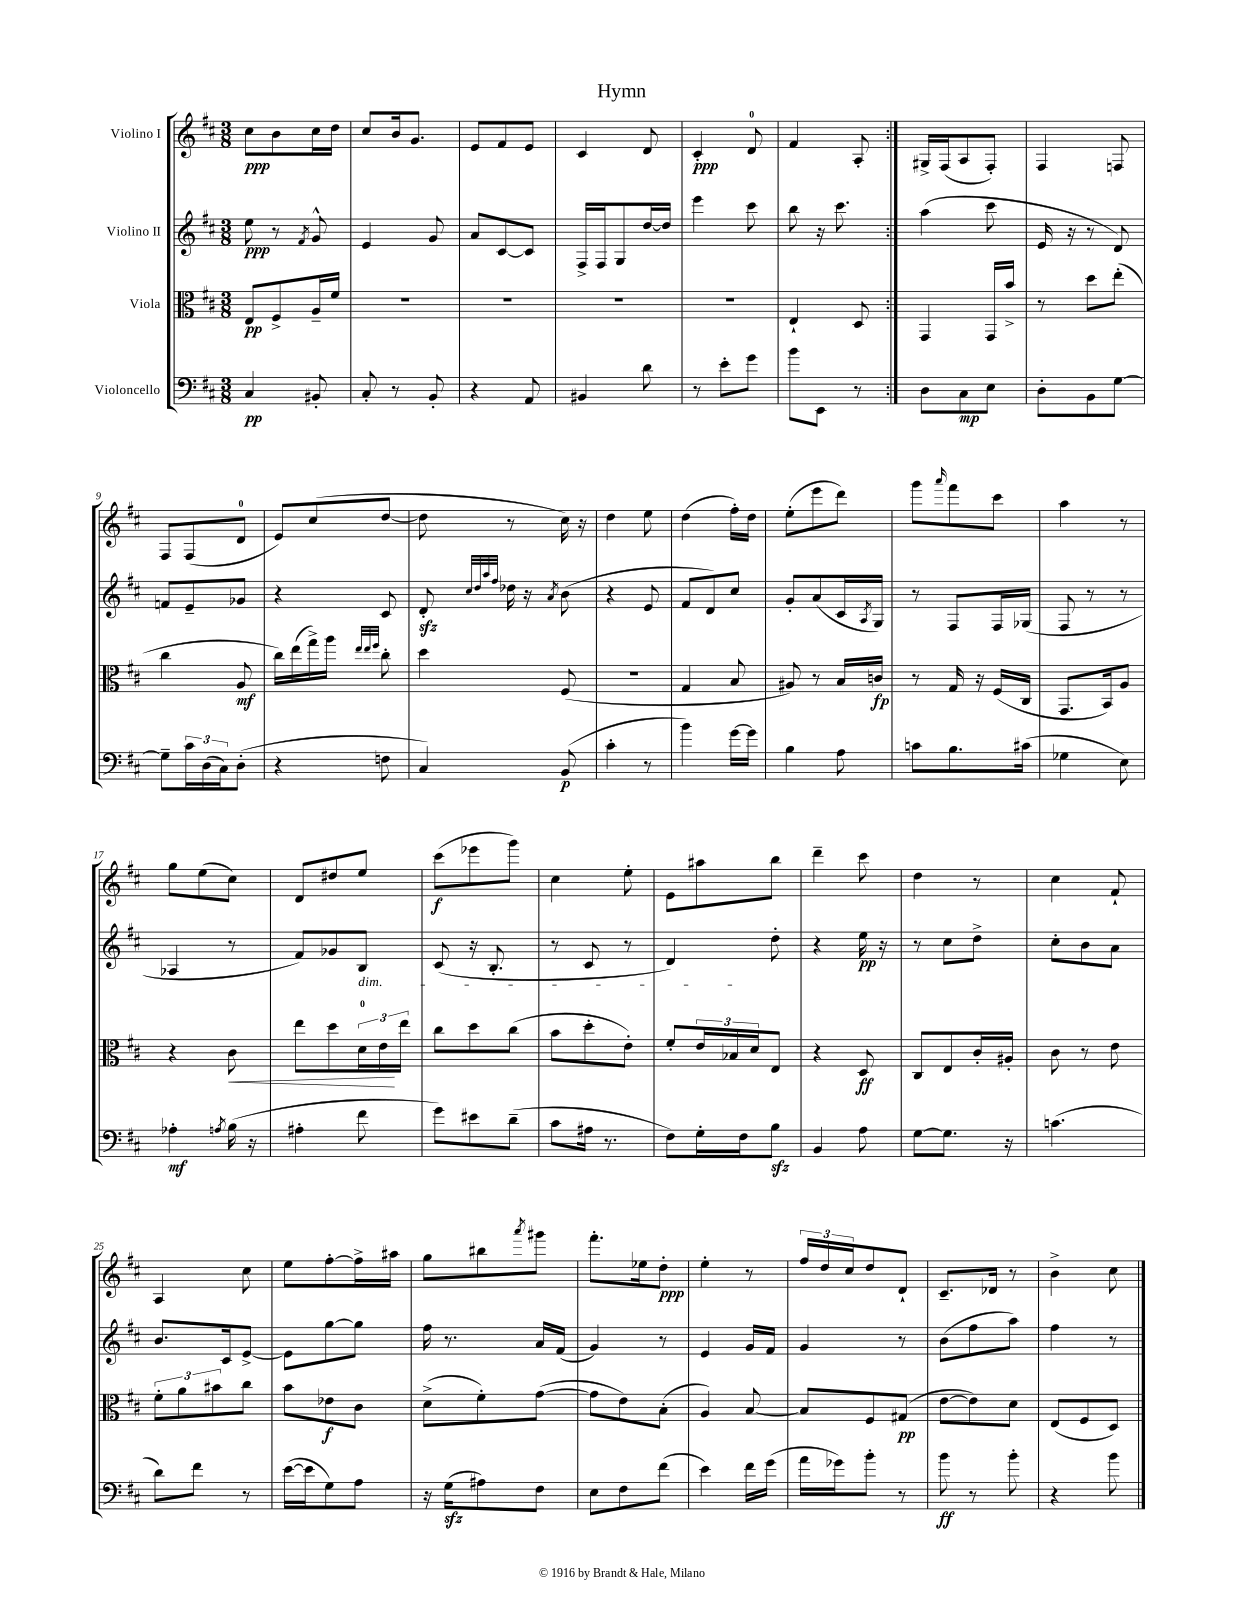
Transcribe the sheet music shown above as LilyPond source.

\header { title = "Hymn" }
<<
\new StaffGroup <<
\new Staff = "s0" \with { instrumentName = "Violino I" } {
    \clef treble \key d \major \numericTimeSignature \time 3/8
    \repeat volta 2 { cis''8\ppp b'8 cis''16 d''16 |
    cis''8 b'16 g'8. |
    e'8 fis'8 e'8 |
    cis'4 d'8 |
    cis'4-.\ppp d'8-0 |
    fis'4 a8-. | }
    gis16-> fis16( a8 fis8-.) |
    fis4 f8 |
    fis8 fis8( d'8-0 |
    e'8) cis''8( d''8~ |
    d''8 r8 cis''16) r16 |
    d''4 e''8 |
    d''4( fis''16-.) d''16 |
    e''8-.( e'''8 d'''8) |
    g'''8 \grace { a'''16 } fis'''8 cis'''8 |
    a''4 r8 |
    g''8 e''8( cis''8) |
    d'8 dis''8 e''8 |
    cis'''8\f( ees'''8 g'''8) |
    cis''4 e''8-. |
    e'8 ais''8 b''8 |
    d'''4-- cis'''8 |
    d''4 r8 |
    cis''4 fis'8-! |
    a4 cis''8 |
    e''8 fis''8~-. fis''16-> ais''16 |
    g''8 bis''8 \acciaccatura { a'''8 } gis'''8 |
    fis'''8.-. ees''16 d''8-.\ppp |
    e''4-. r8 |
    \tuplet 3/2 { fis''16 d''16 cis''16 } d''8 d'8-! |
    cis'8.-- des'16 r8 |
    b'4-> cis''8 \bar "|." |
}
\new Staff = "s1" \with { instrumentName = "Violino II" } {
    \clef treble \key d \major \numericTimeSignature \time 3/8
    \repeat volta 2 { e''8\ppp r8 \acciaccatura { fis'8 } g'8-^ |
    e'4 g'8 |
    a'8 cis'8~ cis'8 |
    fis16-> fis16 g8 d''16~ d''16 |
    e'''4 cis'''8 |
    b''8 r16 cis'''8. | }
    a''4( cis'''8 |
    e'16 r16 r8 d'8) |
    f'8 e'8-- ges'8 |
    r4 cis'8 |
    d'8-.\sfz \grace { cis''32 d''32 a''32 fis''32 } des''16 r16 \acciaccatura { a'8 } b'8( |
    r4 e'8 |
    fis'8 d'8) cis''8 |
    g'8-. a'8( cis'16 \acciaccatura { a8 } g16) |
    r8 fis8 fis16 ges16( |
    fis8 r8 r8 |
    aes4 r8 |
    fis'8) ges'8 b8\dim |
    cis'8( r16 b8.-. |
    r8 cis'8 r8 |
    d'4\!) d''8-. |
    r4 e''16\pp r16 |
    r8 cis''8 d''8-> |
    cis''8-. b'8 a'8 |
    b'8. cis'16 e'8~-> |
    e'8 g''8~ g''8 |
    fis''16 r8. a'16 fis'16( |
    g'4) r8 |
    e'4 g'16 fis'16 |
    g'4 r8 |
    b'8( fis''8 a''8) |
    fis''4 r8 \bar "|." |
}
\new Staff = "s2" \with { instrumentName = "Viola" } {
    \clef alto \key d \major \numericTimeSignature \time 3/8
    \repeat volta 2 { e8\pp fis8-> a16-- fis'16 |
    R4. |
    R4. |
    R4. |
    R4. |
    e4-! d8 | }
    g,4 g,16 b'16-> |
    r8 d''8 e''8-.( |
    cis''4 a8\mf |
    cis''16) e''16( g''16->) a''16 \grace { e''32 e''32 fis''32 } cis''8-. |
    d''4 fis8( |
    R4. |
    g4 b8 |
    ais8) r8 b16 c'16\fp |
    r8 g16 r16 fis16( cis16 |
    g,8. b,16) a8 |
    r4 cis'8\< |
    e''8 d''8 \tuplet 3/2 { d'16-0 e'16\! e''16 } |
    cis''8 d''8 cis''8( |
    b'8 d''8-. e'8-.) |
    fis'8-. \tuplet 3/2 { e'16 bes16 d'16 } e8 |
    r4 d8\ff |
    cis8 e8 cis'16-. ais16-. |
    cis'8 r8 e'8 |
    \tuplet 3/2 { fis'8-. a'8 bis'8 } cis''8 |
    b'8 ees'8\f cis'8 |
    d'8->( fis'8-.) g'8~( |
    g'8 e'8) b8-.( |
    a4) b8~ |
    b8 fis8 gis8\pp( |
    e'8~ e'8) d'8 |
    e8( fis8 d8) \bar "|." |
}
\new Staff = "s3" \with { instrumentName = "Violoncello" } {
    \clef bass \key d \major \numericTimeSignature \time 3/8
    \repeat volta 2 { cis4\pp bis,8-. |
    cis8-. r8 b,8-. |
    r4 a,8 |
    bis,4 d'8 |
    r8 e'8-. g'8 |
    b'8 e,8 r8 | }
    d8 cis8\mp e8 |
    d8-. b,8 g8~ |
    g8-- \tuplet 3/2 { cis'16 d16( cis16) } d8-.( |
    r4 f8 |
    cis4) b,8\p( |
    cis'4-. r8 |
    b'4) g'16~ g'16 |
    b4 a8 |
    c'8 b8. cis'16( |
    ges4 e8) |
    aes4-.\mf \acciaccatura { a8 } b16( r16 |
    ais4-. fis'8 |
    g'8) eis'8 d'8--( |
    cis'8 ais16 r8. |
    fis8) g16-. fis16 b8\sfz |
    b,4 a8 |
    g8~ g8. r16 |
    c'4.( |
    d'8) fis'8 r8 |
    e'16~( e'16 g8) a8 |
    r16 g16\sfz( ais8) fis8 |
    e8 fis8 fis'8( |
    e'4) fis'16 g'16( |
    a'16 ges'16) b'8-. r8 |
    b'8\ff r8 b'8-. |
    r4 b'8 \bar "|." |
}
>>
>>
